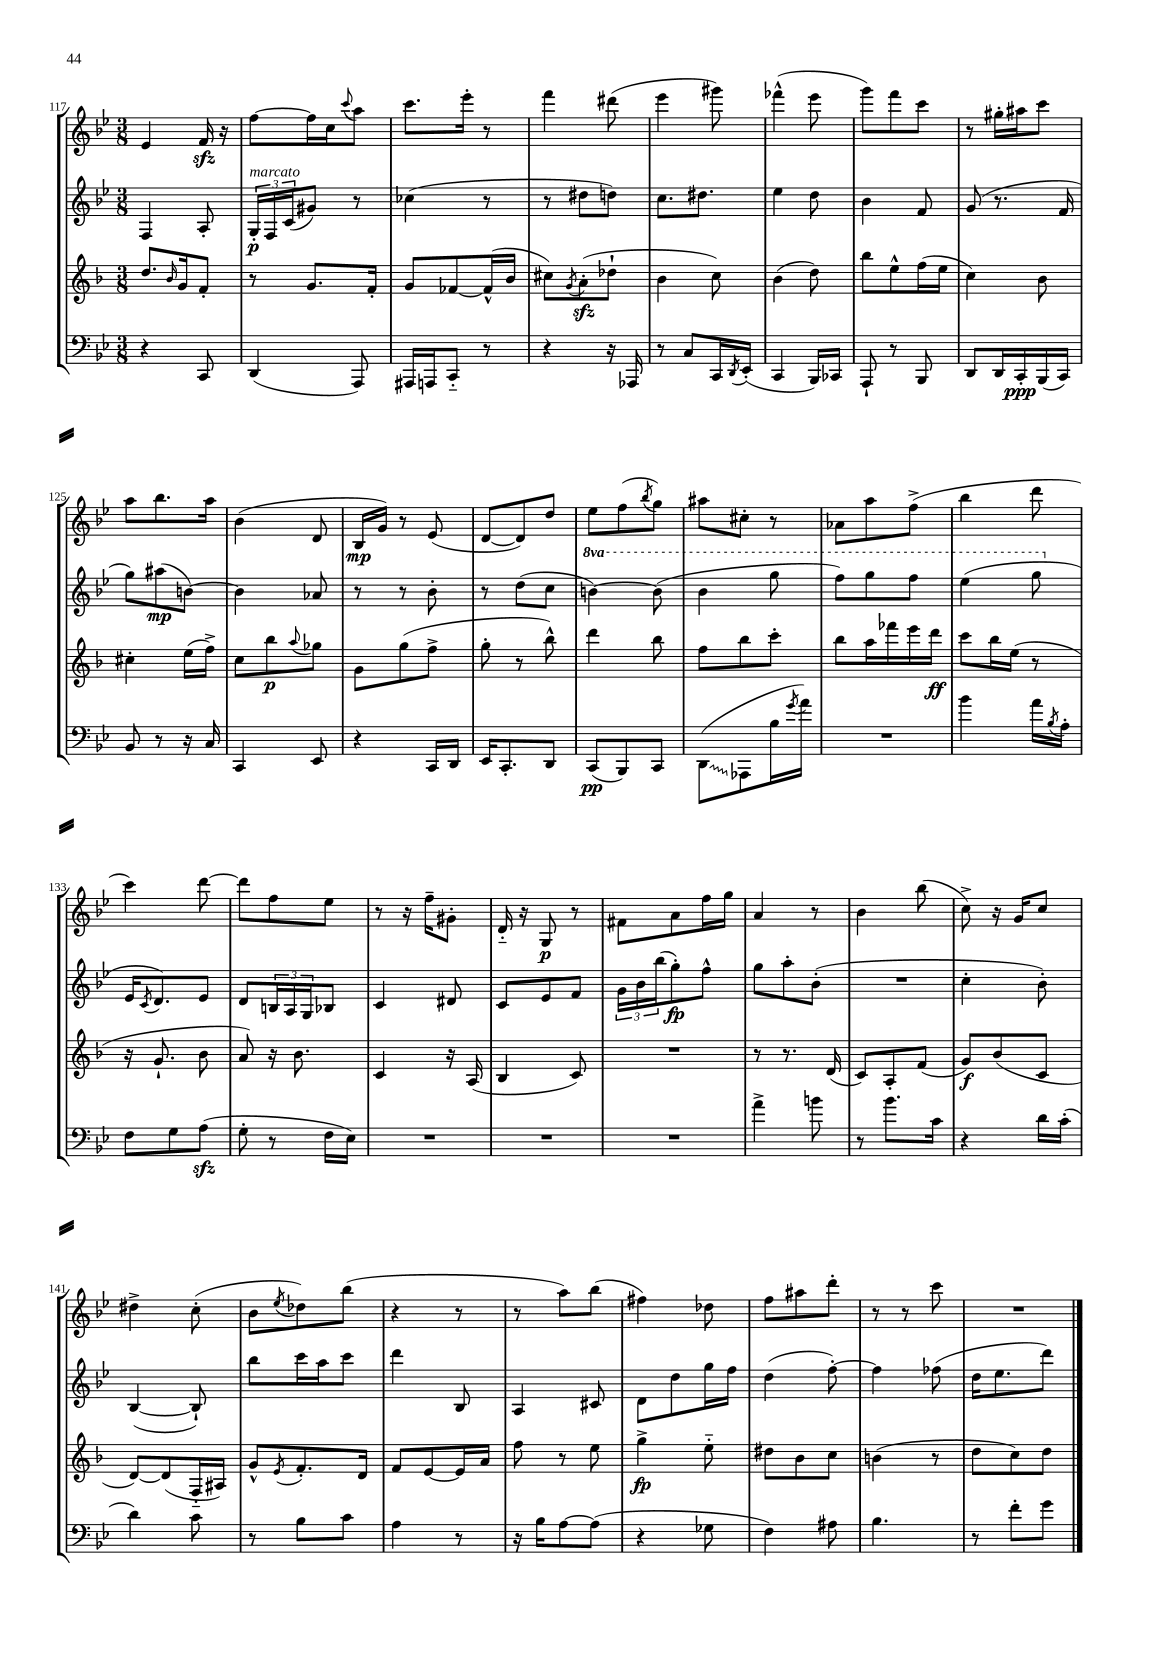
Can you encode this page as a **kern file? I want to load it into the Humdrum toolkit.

**kern	**kern	**kern	**kern
*staff4	*staff3	*staff2	*staff1
*clefF4	*clefG2	*clefG2	*clefG2
*k[b-e-]	*k[b-]	*k[b-e-]	*k[b-e-]
*M3/8	*M3/8	*M3/8	*M3/8
4r	8.dd/L	4F/	4e-/
.	16qqb-/	.	.
.	16g/k	.	.
8CC/	8f'/J	8A'/	16f/
.	.	.	16r
=	=	=	=
(4DD/	8r	24G'/LL	[8ff\L
.	.	24F/	.
.	.	(24c/J	.
.	8.g/L	8g#/J)	16ff\]L
.	.	.	16cc\J
.	.	.	8qqccc/
8AAA/)	.	8r	8aa\J
.	16f'/Jk	.	.
=	=	=	=
16AAA#/LL	8g/L	(4cc-\	8.ccc\L
16AAA/J	.	.	.
8CC'~/J	[8f-/	.	.
.	.	.	16eee-'\Jk
8r	(16f-^^/]L	8r	8r
.	16b-/JJ	.	.
=	=	=	=
4r	8cc#\L)	8r	4fff\
.	8qg/	.	.
.	(8a'\	8dd#\L	.
16r	8dd-`\J	8dd\J)	(8ddd#\
16AAA-/	.	.	.
=	=	=	=
8r	4b-\	8.cc\L	4eee-\
8C/L	.	.	.
.	.	8.dd#\J	.
16CC/L	8cc\)	.	8ggg#\)
8qDD/	.	.	.
(16EE-'/JJ	.	.	.
=	=	=	=
4CC/	(4b-\	4ee-\	(4fff-^^\
16BBB-/LL)	8dd\)	8dd\	8eee-\
16CC-/JJ	.	.	.
=	=	=	=
8AAA`/	8bb-\L	4b-\	8ggg\L)
8r	8ee^^\	.	8fff\
8BBB-/	(16ff\L	8f/	8ccc\J
.	16ee\JJ	.	.
=	=	=	=
8DD/L	4cc\)	(8g/	8r
16DD/L	.	8.r	16gg#'\LL
16CC'/	.	.	16aa#\J
(16BBB-/	8b-\	.	8ccc\J
16CC/JJ)	.	16f/	.
=	=	=	=
8BB-/	4cc#'\	8gg\L)	8aa\L
8r	.	(8aa#\	8.bb-\
16r	(16ee\LL	[8b\J)	.
16C/	16ff^\JJ)	.	16aa\Jk
=	=	=	=
4CC/	8cc\L	4b\]	(4b-\
.	8bb-\	.	.
.	8qqaa/	.	.
8EE-/	8gg-\J	8a-/	8d/
=	=	=	=
4r	8g\L	8r	16B-/LL
.	.	.	16g/JJ)
.	(8gg\	8r	8r
16CC/LL	8ff^\J	8b-'\	(8e-/
16DD/JJ	.	.	.
=	=	=	=
16EE-/LK	8gg'\	8r	[8d/L
8.CC'/	.	.	.
.	8r	(8dd\L	8d/])
8DD/J	8bb-^^\)	8cc\J	8dd/J
=	=	=	=
(8CC/L	4ddd\	[4bb\)	8ee-\L
8BBB-/)	.	.	(8ff\
.	.	.	8qbb-/
8CC/J	8bb-\	(8bb\]	8gg\J)
=	=	=	=
(8DD\L	8ff\L	4bb-\	8aa#\L
8AAA-\	8bb-\	.	8cc#'\J
16B-\L	8ccc'\J	8ggg\	8r
8qg/	.	.	.
16a\JJ)	.	.	.
=	=	=	=
4.r	8bb-\L	8fff\L)	8a-\L
.	16aa\L	8ggg\	8aa\
.	16fff-\	.	.
.	16eee\	8fff\J	(8ff^\J
.	16ddd\JJ	.	.
=	=	=	=
4b-\	8ccc\L	(4eee-\	4bb-\
.	16bb-\L	.	.
.	(16ee\JJ	.	.
16a\LL	8r	8ggg\	8ddd\
8qB-/	.	.	.
16A'\JJ	.	.	.
=	=	=	=
8F\L	16r	16e-/LK	4ccc\)
.	.	8qc/	.
.	8.g`/	8.d/)	.
8G\	.	.	.
(8A\J	8b-\	8e-/J	[8ddd\
=	=	=	=
8G'\	8a/)	8d/L	8ddd\]L
8r	16r	24B/L	8ff\
.	.	24A/	.
.	8.b-\	.	.
.	.	24G/J	.
16F\LL	.	8B-/J	8ee-\J
16E-\JJ)	.	.	.
=	=	=	=
4.r	4c/	4c/	8r
.	.	.	16r
.	.	.	16ff~\LK
.	16r	8d#/	8g#'\J
.	(16A/	.	.
=	=	=	=
4.r	4B-/	8c/L	16d'~/
.	.	.	16r
.	.	8e-/	8G/
.	8c/)	8f/J	8r
=	=	=	=
4.r	4.r	24g\LL	8f#\L
.	.	24b-\	.
.	.	(24bb-\J	.
.	.	8gg'\)	8a\
.	.	8ff^^\J	16ff\L
.	.	.	16gg\JJ
=	=	=	=
4a^\	8r	8gg\L	4a/
.	8.r	8aa'\	.
8b\	.	(8b-'\J	8r
.	(16d/	.	.
=	=	=	=
8r	8c/L)	4.r	4b-\
8.b-\L	8A'/	.	.
.	(8f/J	.	(8bb-\
16c\Jk	.	.	.
=	=	=	=
4r	8g/L)	4cc'\	8cc^\)
.	(8b-/	.	16r
.	.	.	16g/LK
16d\LL	8c/J	8b-'\)	8cc/J
(16c'\JJ	.	.	.
=	=	=	=
4d\)	[8d/L)	([4B-/	4dd#^\
.	(8d/]	.	.
8c\	16F'~/L	8B-`/])	(8cc'\
.	16A#/JJ)	.	.
=	=	=	=
8r	8g^^/L	8bb-\L	8b-\L
.	8qe/	.	8qee-/
8B-\L	8.f'/	16ccc\L	8dd-\)
.	.	16aa\J	.
8c\J	.	8ccc\J	(8bb-\J
.	16d/Jk	.	.
=	=	=	=
4A\	8f/L	4ddd\	4r
.	[8e/	.	.
8r	16e/]L	8B-/	8r
.	16a/JJ	.	.
=	=	=	=
16r	8ff\	4A/	8r
16B-\LK	.	.	.
[8A\	8r	.	8aa\L)
(8A\]J	8ee\	8c#/	(8bb-\J
=	=	=	=
4r	4gg^\	8d\L	4ff#\)
.	.	8dd\	.
8G-\	8ee'~\	16gg\L	8dd-\
.	.	16ff\JJ	.
=	=	=	=
4F\)	8dd#\L	(4dd\	8ff\L
.	8b-\	.	8aa#\
8A#\	8cc\J	[8ff'\)	8ddd'\J
=	=	=	=
4.B-\	(4b\	4ff\]	8r
.	.	.	8r
.	8r	(8ff-\	8ccc\
=	=	=	=
8r	8dd\L	16dd\LK	4.r
.	.	8.ee-\	.
8f'\L	8cc\)	.	.
8g\J	8dd\J	8ddd\J)	.
==	==	==	==
*-	*-	*-	*-
